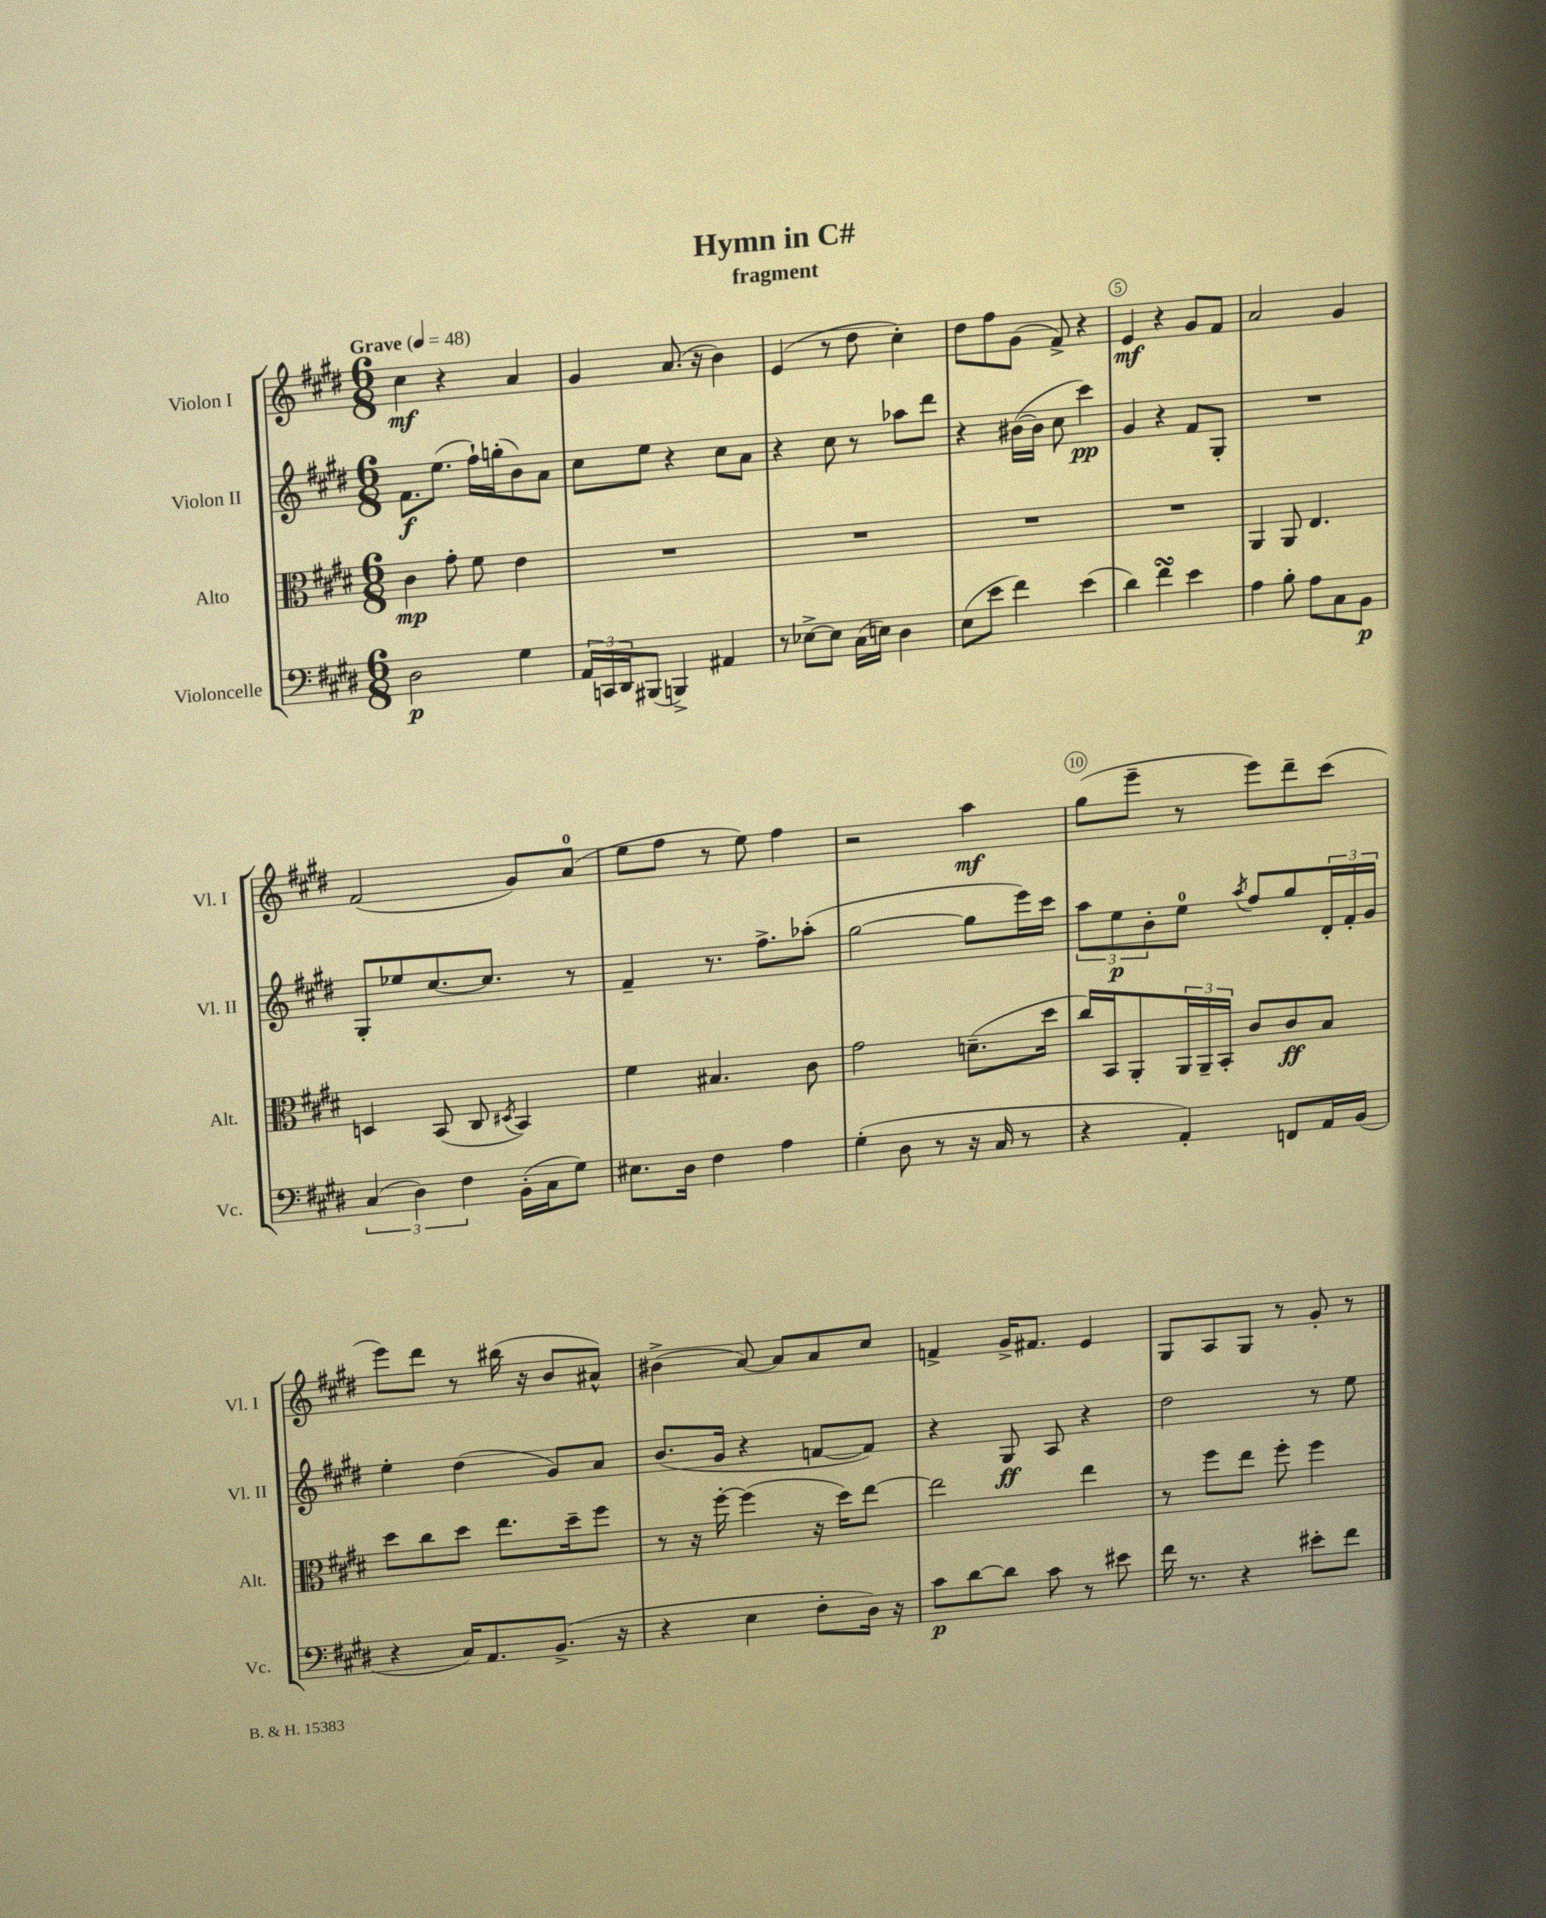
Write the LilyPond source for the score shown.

\header { title = "Hymn in C#" subtitle = "fragment" }
<<
\new StaffGroup <<
\new Staff = "s0" \with { instrumentName = "Violon I" shortInstrumentName = "Vl. I" } {
    \clef treble \key e \major \numericTimeSignature \time 6/8 \tempo "Grave" 4 = 48
    cis''4\mf r4 a'4 |
    gis'4 a'8.( r16 b'4) |
    e'4( r8 dis''8 cis''4-.) |
    dis''8 fis''8 gis'8( fis'8->) r4 |
    e'4\mf r4 gis'8 fis'8 |
    a'2 gis'4 |
    fis'2( gis'8) a'8-0( |
    e''8 fis''8 r8 e''8) fis''4 |
    r2 a''4\mf |
    gis''8( e'''8-- r8 e'''8) dis'''8-- cis'''8( |
    e'''8) dis'''8 r8 bis''16( r16 b'8 ais'8-^) |
    bis'4->( a'8~) a'8 a'8 cis''8 |
    f'4-> gis'16-> fis'8. e'4 |
    gis8 a8 gis8 r8 gis'8-. r8 \bar "|." |
}
\new Staff = "s1" \with { instrumentName = "Violon II" shortInstrumentName = "Vl. II" } {
    \clef treble \key e \major \numericTimeSignature \time 6/8
    fis'8.\f e''8.( fis''16-!) g''16-.( b'8) a'8 |
    cis''8 e''8 r4 cis''8 a'8 |
    r4 cis''8 r8 aes''8 dis'''8 |
    r4 bis'16~( bis'16 cis''8 cis'''4\pp) |
    gis'4 r4 fis'8 gis8-. |
    R2. |
    gis8-. ees''8 cis''8.~ cis''8. r8 |
    fis'4-- r8. fis''8.-> aes''8-.( |
    gis''2~ gis''8 e'''16) cis'''16 |
    \tuplet 3/2 { a''8 e''8\p b'8-. } e''8-0 \acciaccatura { a''8 } fis''8 gis''8 \tuplet 3/2 { dis'16-. fis'16-. gis'16 } |
    e''4-. dis''4( gis'8) a'8 |
    b'8.( gis'16 r4 f'8~ f'8) |
    r4 gis8\ff a8 r4 |
    dis''2 r8 e''8 \bar "|." |
}
\new Staff = "s2" \with { instrumentName = "Alto" shortInstrumentName = "Alt." } {
    \clef alto \key e \major \numericTimeSignature \time 6/8
    cis'4\mp gis'8-. fis'8 e'4 |
    R2. |
    R2. |
    R2. |
    R2. |
    a,4 a,8 e4. |
    d4 b,8( cis8 \acciaccatura { dis8 } b,4) |
    fis'4 bis4. cis'8 |
    gis'2 d'8.--( dis''16 |
    cis''16) b,16 a,8-. \tuplet 3/2 { a,16 a,16-- b,16-. } cis'8 cis'8\ff b8 |
    dis''8 cis''8 dis''8 e''8. dis''16-- fis''8 |
    r8 r16 fis''16~-. fis''4( r16 dis''16) e''8~ |
    e''2 e''4 |
    r8 fis''8 e''8 fis''8-. fis''4 \bar "|." |
}
\new Staff = "s3" \with { instrumentName = "Violoncelle" shortInstrumentName = "Vc." } {
    \clef bass \key e \major \numericTimeSignature \time 6/8
    dis2\p gis4 |
    \tuplet 3/2 { a,16 c,16 dis,16 } bis,,8( b,,4->) ais,4 |
    r8 ees8~-> ees8 cis16( e16) dis4 |
    e8( e'8 fis'4) e'4( |
    dis'4) fis'4\turn e'4 |
    a4 b8-. a8 cis8 b,8\p |
    \tuplet 3/2 { cis4( dis4) fis4 } b,16-.( cis16 gis8) |
    eis8. dis16 fis4 a4 |
    gis4-.( dis8 r8 r16 cis16 r8 |
    r4 a,4-.) f,8 a,16 b,16( |
    r4 cis16) a,8. b,8.->( r16 |
    r4 e4 fis8-. dis16) r16 |
    cis'8\p dis'8~ dis'8 cis'8 r8 eis'8 |
    fis'16 r8. r4 eis'8-. fis'8 \bar "|." |
}
>>
>>
\layout { \context { \Score \override BarNumber.break-visibility = ##(#f #t #t) barNumberVisibility = #(every-nth-bar-number-visible 5) \override BarNumber.stencil = #(make-stencil-circler 0.1 0.3 ly:text-interface::print) } }
